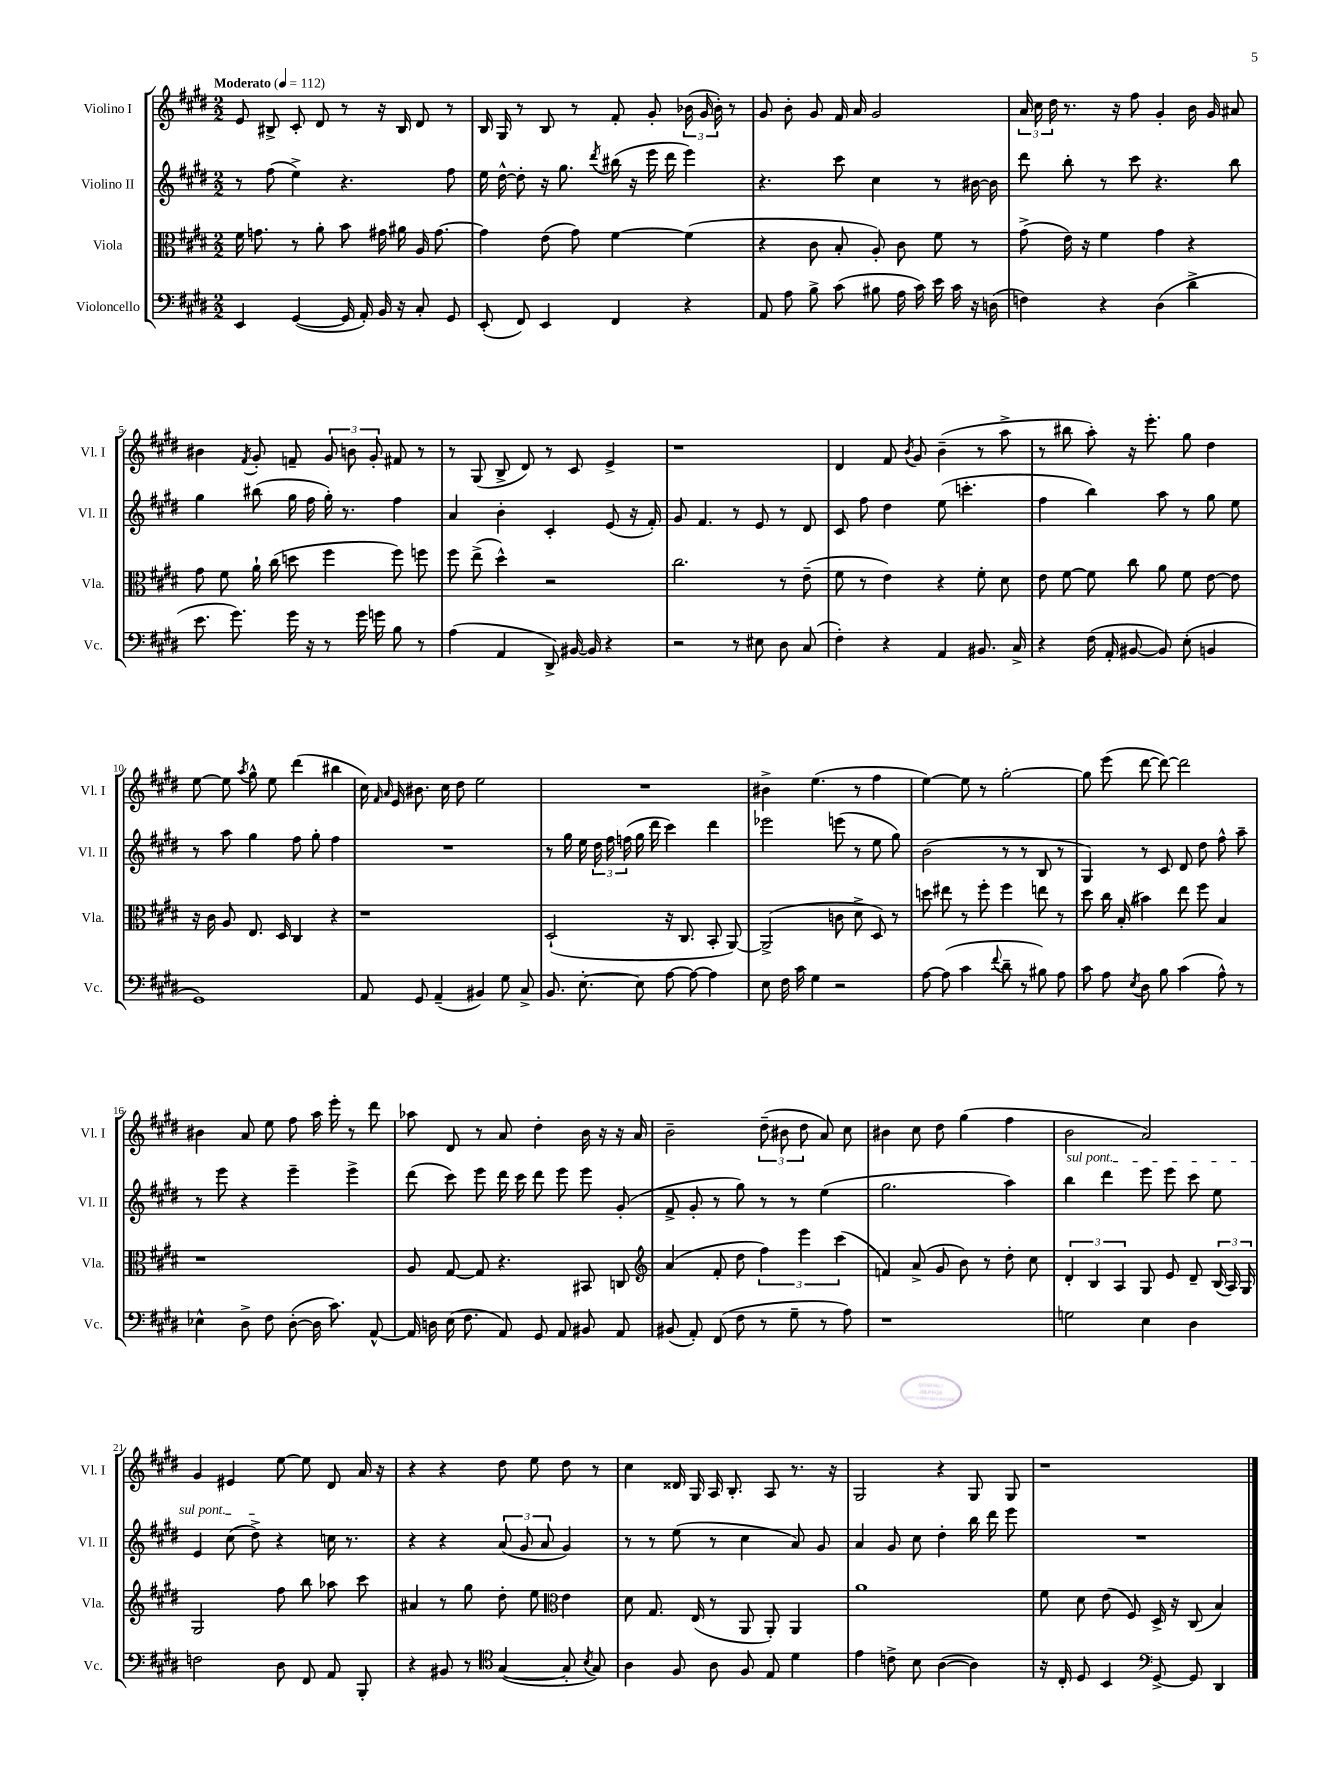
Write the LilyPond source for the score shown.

<<
\new StaffGroup <<
\new Staff = "s0" \with { instrumentName = "Violino I" shortInstrumentName = "Vl. I" } {
    \clef treble \key e \major \numericTimeSignature \time 2/2 \tempo "Moderato" 4 = 112
    \autoBeamOff e'8 bis8-> cis'8-. dis'8 r8 r16 bis16 dis'8 r8 |
    b16 gis16 r8 b8 r8 fis'8-. gis'8-. \tuplet 3/2 { bes'16( gis'16 bes'16-.) } r8 |
    gis'8 b'8-. gis'8 fis'16 a'16 gis'2 |
    \tuplet 3/2 { a'16 cis''16 dis''16 } r8. r16 fis''8 gis'4-. b'16 gis'16 ais'8 |
    bis'4 \acciaccatura { fis'8 } gis'8-. f'8-- \tuplet 3/2 { gis'8 b'8 gis'8-. } fis'8 r8 |
    r8 gis8( b8-> dis'8) r8 cis'8 e'4-> |
    r1 |
    dis'4 fis'8 \acciaccatura { b'8 } gis'8 b'4--( r8 a''8-> |
    r8 bis''8 a''8-.) r16 e'''8.-. gis''8 dis''4 |
    e''8~ e''8 \acciaccatura { a''8 } gis''8-^ e''8 dis'''4( bis''4 |
    cis''16) \grace { fis'16 a'16 } e'16 bis'8. cis''16 dis''8 e''2 |
    R1 |
    bis'4-> e''4.( r8 fis''4 |
    e''4~) e''8 r8 gis''2~-. |
    gis''8 e'''8( dis'''8~ dis'''8~) dis'''2 |
    bis'4 a'8 e''8 fis''8 a''16 e'''16-. r8 dis'''8 |
    aes''8 dis'8 r8 a'8 dis''4-. b'16 r16 r16 a'16 |
    b'2-- \tuplet 3/2 { dis''8--( bis'8 dis''8 } a'8) cis''8 |
    bis'4 cis''8 dis''8 gis''4( fis''4 |
    b'2 a'2) |
    gis'4 eis'4 e''8~ e''8 dis'8 a'16 r16 |
    r4 r4 dis''8 e''8 dis''8 r8 |
    cis''4 disis'16 gis16 a16 b8.-. a8 r8. r16 |
    gis2 r4 gis8 gis8 |
    r1 \bar "|." |
}
\new Staff = "s1" \with { instrumentName = "Violino II" shortInstrumentName = "Vl. II" } {
    \clef treble \key e \major \numericTimeSignature \time 2/2
    \autoBeamOff r8 fis''8( e''4->) r4. fis''8 |
    e''16 dis''16~-^ dis''8-. r16 gis''8. \acciaccatura { dis'''8 } bis''16( r16 e'''16 dis'''16 e'''4) |
    r4. cis'''8 cis''4 r8 bis'16~ bis'16 |
    dis'''8 b''8-. r8 cis'''8 r4. b''8 |
    gis''4 bis''8( gis''16 fis''16 gis''16-.) r8. fis''4 |
    a'4 b'4-. cis'4-. e'8( r16 fis'16-.) |
    gis'8 fis'4. r8 e'8 r8 dis'8 |
    cis'8 fis''8 dis''4 e''8( c'''4.-. |
    fis''4 b''4) a''8 r8 gis''8 e''8 |
    r8 a''8 gis''4 fis''8 gis''8-. fis''4 |
    R1 |
    r8 gis''16 e''16 \tuplet 3/2 { dis''16 fis''16 f''16( } gis''16 dis'''16 cis'''4) dis'''4 |
    ees'''2 e'''8( r8 e''8 gis''8) |
    b'2( r8 r8 b8 r8 |
    gis4) r8 cis'8 dis'8 dis''8 fis''8-^ a''8-- |
    r8 e'''8 r4 e'''4-- e'''4-> |
    dis'''8( cis'''8) e'''8 dis'''16 cis'''16 dis'''8 e'''8 e'''8 gis'8-.( |
    fis'8-> gis'8-. r8 gis''8) r8 r8 e''4( |
    gis''2. a''4) |
    \once \override TextSpanner.bound-details.left.text = \markup { \italic "sul pont." } b''4\startTextSpan dis'''4 e'''8 e'''8 cis'''8 e''8 |
    e'4 cis''8( dis''8->\stopTextSpan) r4 c''16 r8. |
    r4 r4 \tuplet 3/2 { a'8( gis'8 a'8 } gis'4) |
    r8 r8 e''8( r8 cis''4 a'8) gis'8 |
    a'4 gis'8 cis''8 dis''4-. b''16 dis'''16 e'''8 |
    R1 \bar "|." |
}
\new Staff = "s2" \with { instrumentName = "Viola" shortInstrumentName = "Vla." } {
    \clef alto \key e \major \numericTimeSignature \time 2/2
    \autoBeamOff fis'16 g'8. r8 a'8-. b'8 gis'16 ais'16 a16 gis'8.~ |
    gis'4 e'8( gis'8) fis'4~ fis'4( |
    r4 cis'8 b8-. a8-.) cis'8 fis'8 r8 |
    gis'8->( e'16) r16 fis'4 gis'4 r4 |
    gis'8 fis'8 a'16-! cis''16( d''8 fis''4 fis''8) f''8 |
    fis''8 e''8->( dis''4-^) r2 |
    cis''2. r8 e'8--( |
    fis'8 r8 e'4) r4 fis'8-. dis'8 |
    e'8 fis'8~ fis'8 cis''8 a'8 fis'8 e'8~ e'8 |
    r16 cis'16 a8 e8. dis16 cis4 r4 |
    r1 |
    dis2-!( r16 cis8. b,8-. a,8~) |
    a,2->( c'8 dis'8-> dis8) r8 |
    d''8 eis''8 r8 fis''8-. fis''4 e''8 r8 |
    dis''8 cis''16 b16-.( bis'4) e''8 fis''8 b4 |
    r1 |
    a8 gis8~ gis8 r4. bis,8 c8 |
    \clef treble a'4( fis'8-. dis''8 \tuplet 3/2 { fis''4) e'''4 cis'''4( } |
    f'4) a'8->( gis'8 b'8) r8 dis''8-. cis''8 |
    \tuplet 3/2 { dis'4-. b4 a4 } gis8 e'8 dis'8-- \tuplet 3/2 { b16( a16) gis16 } |
    gis2 fis''8 b''8 aes''8 cis'''8 |
    ais'4 r8 gis''8 dis''8-. e''8 \clef alto e'4 |
    dis'8 gis8. e16( r8 a,8 a,8-.) a,4 |
    a'1 |
    fis'8 dis'8 e'8( fis8) dis16-> r16 cis8( b4) \bar "|." |
}
\new Staff = "s3" \with { instrumentName = "Violoncello" shortInstrumentName = "Vc." } {
    \clef bass \key e \major \numericTimeSignature \time 2/2
    \autoBeamOff e,4 gis,4~( gis,16 a,16-.) b,16 r16 cis8-. gis,8 |
    e,8-.( fis,8) e,4 fis,4 r4 |
    a,8 a8 b8-> cis'8( bis8 a16 cis'16) e'16 cis'16 r16 d16( |
    f4) r4 dis4( dis'4-> |
    e'8. gis'8.) gis'16 r16 r8 gis'16 g'16 b8 r8 |
    a4( a,4 dis,8->) bis,16~ bis,16 r4 |
    r2 r8 eis8 dis8 cis8( |
    fis4-.) r4 a,4 bis,8. cis16-> |
    r4 fis16( a,16-. bis,8~ bis,8) e8-.( b,4 |
    gis,1) |
    a,8 gis,8 a,4--( bis,4) gis8 cis8-> |
    b,8. e8.~-. e8 a8~ a8~ a4 |
    e8 fis16 cis'16 gis4 r2 |
    a8~ a8( cis'4 \appoggiatura { fis'8 } dis'8-- r8 bis8) a8 |
    cis'8 a8 \acciaccatura { e8 } dis8 b8 cis'4( a8-^) r8 |
    ees4-^ dis8-> fis8 dis8~-.( dis16 cis'8.) a,8~-^ |
    a,16 d16 e16( fis8. a,8) gis,8 a,8 bis,8 a,8 |
    bis,8( a,8-.) fis,8( fis8 r8 gis8-- r8 a8) |
    r1 |
    g2 e4 dis4 |
    f2 dis8 fis,8 a,8 b,,8-. |
    r4 bis,8 r8 \clef tenor gis4~( gis8-. \acciaccatura { b8 } gis8) |
    a4 fis8 a8 fis8 e8 dis'4 |
    e'4 c'8-> b8 a4~( a4) |
    r16 cis16-. dis8 b,4 \clef bass gis,8~-> gis,8 dis,4 \bar "|." |
}
>>
>>
